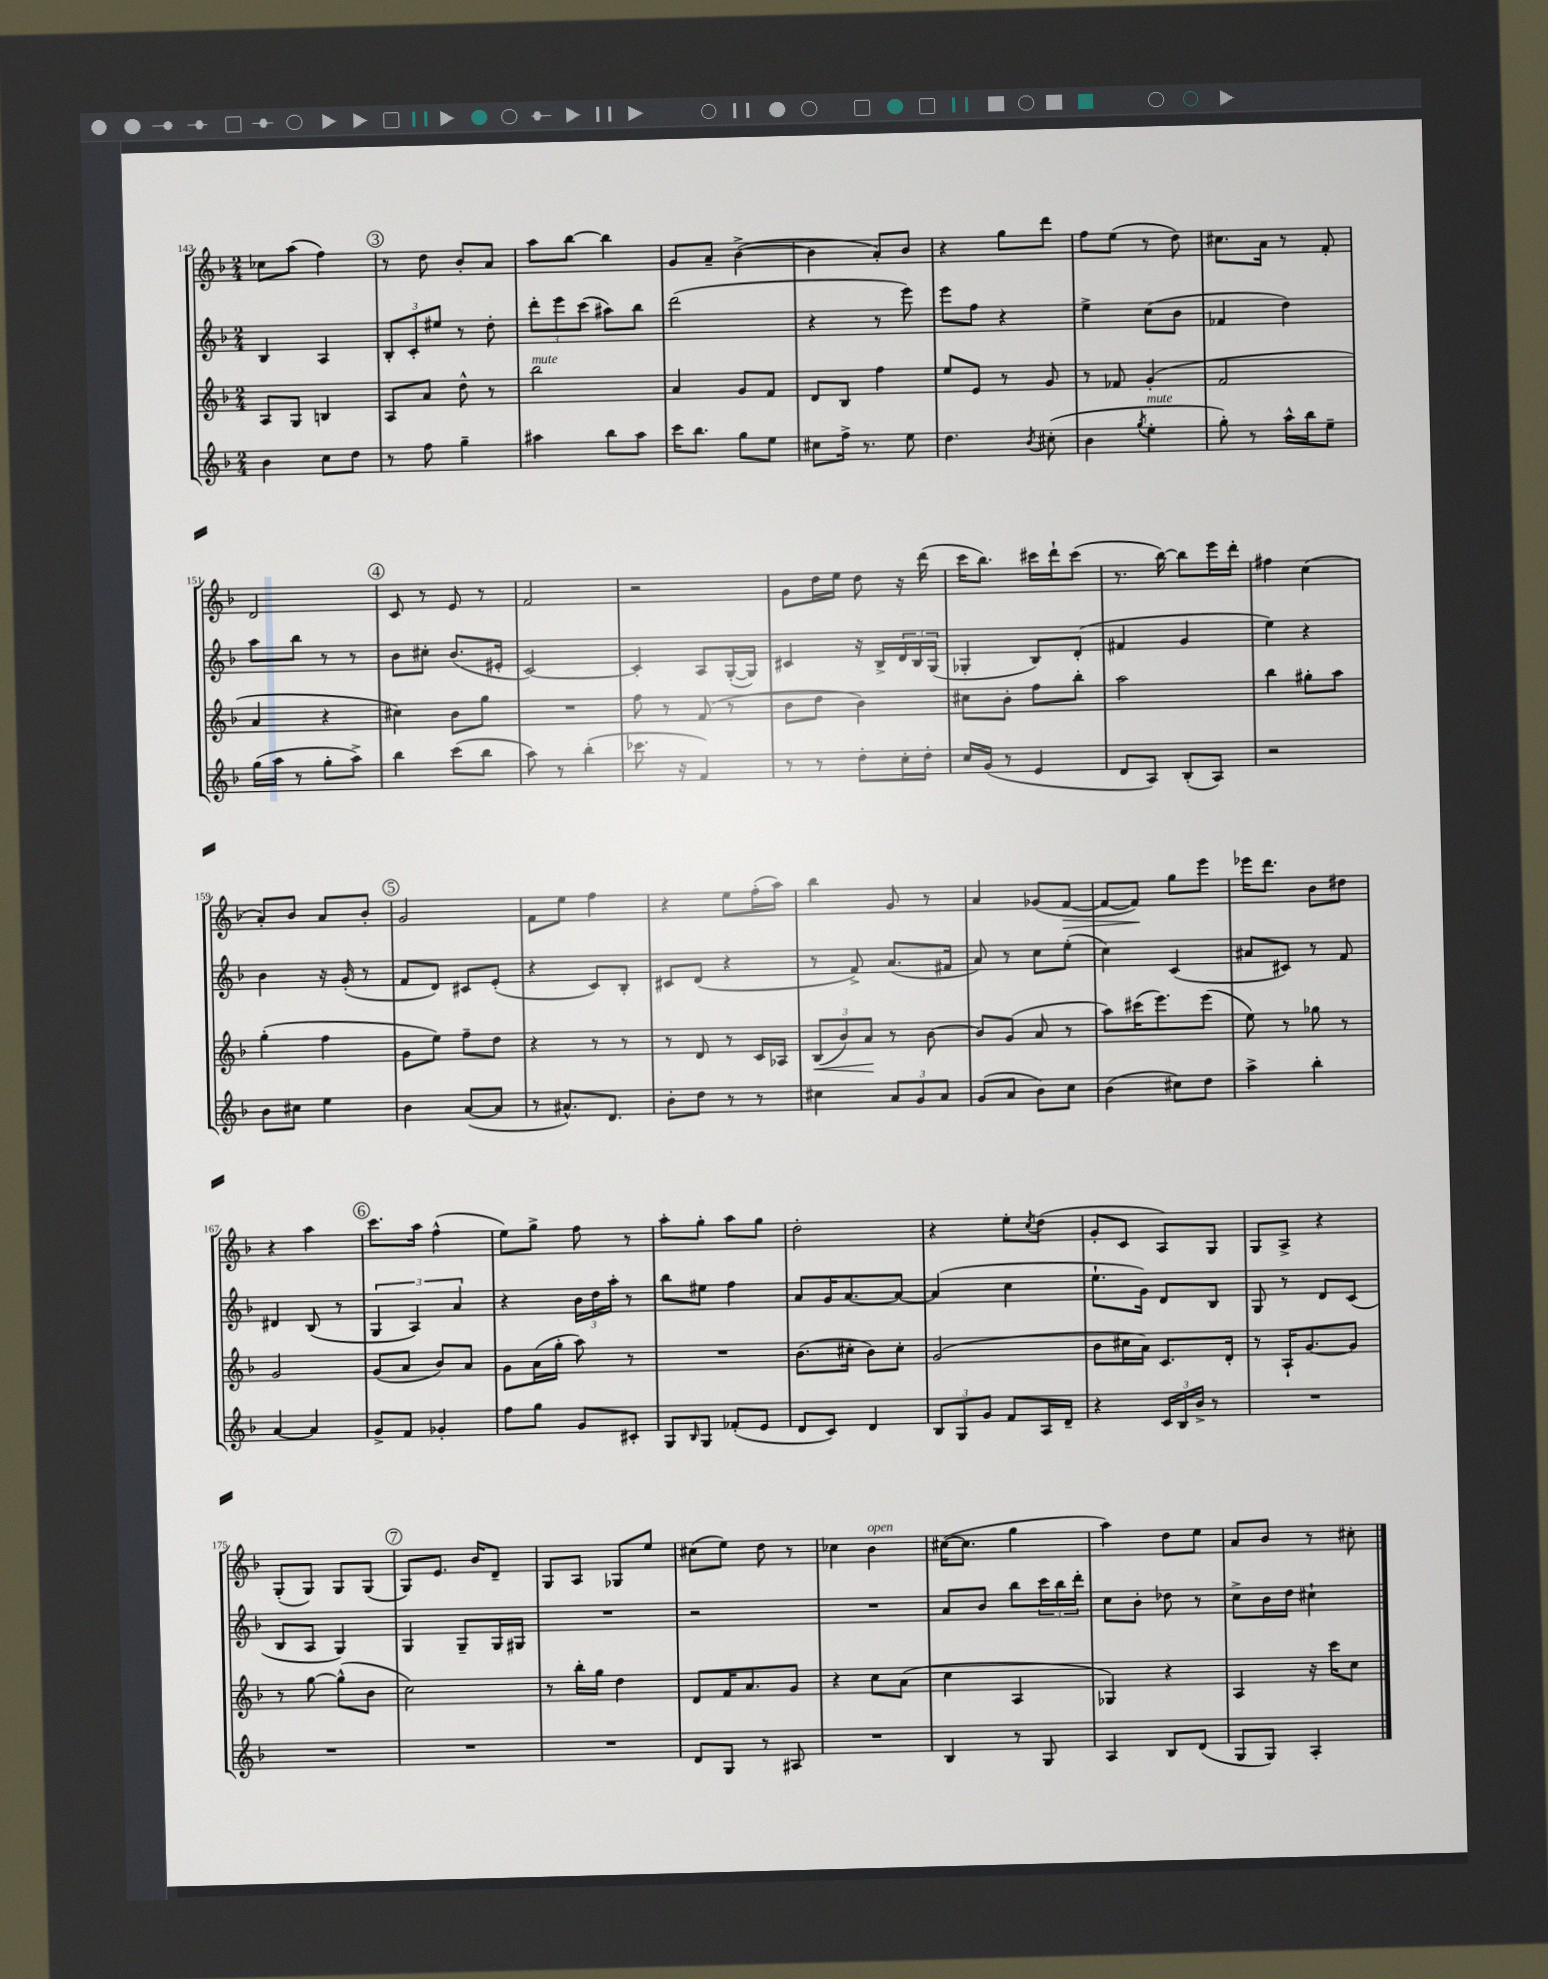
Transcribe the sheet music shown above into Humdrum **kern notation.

**kern	**kern	**kern	**kern
*staff4	*staff3	*staff2	*staff1
*clefG2	*clefG2	*clefG2	*clefG2
*k[b-]	*k[b-]	*k[b-]	*k[b-]
*M2/4	*M2/4	*M2/4	*M2/4
4b-	8A	4B-	8cc-
.	8G	.	(8aa
8cc	4B	4A	4ff)
8dd	.	.	.
=	=	=	=
8r	8A	12B-'	8r
.	.	12c'	.
8ff	8a	.	8dd
.	.	12ee#	.
4gg~	8dd^^	8r	8b-'
.	8r	8dd'	8a
=	=	=	=
4aa#	2bb-	12ddd'	8aa
.	.	12eee	.
.	.	.	[8bb-
.	.	(12ccc	.
8bb-	.	8aa#)	4bb-]
8aa#	.	8bb-	.
=	=	=	=
16ccc	4a	(2ddd	8g
8.bb-	.	.	.
.	.	.	8a~
8gg	8g	.	([4b-^
8ee	8f	.	.
=	=	=	=
8cc#	8d	4r	4b-]
16ff^	8B-	.	.
8.r	.	.	.
.	4ff	8r	8a')
8ee	.	8eee)	8b-
=	=	=	=
4.dd	8ee	8eee	4r
.	8e	8ff	.
.	8r	4r	8gg
8qb-	.	.	.
(8cc#'	8g	.	8ddd
=	=	=	=
4b-	8r	4ee^	8ff
.	8f-	.	(8ee
8qgg	.	.	.
4ee'	(4g'	(8cc	8r
.	.	8b-	8dd)
=	=	=	=
8gg')	2f	4f-	8.cc#
8r	.	.	.
.	.	.	16a
16aa^^	.	4dd)	8r
16bb-	.	.	.
8ee~	.	.	8f'
=	=	=	=
(16gg	4a	8aa	2d
16aa	.	.	.
8r	.	8bb-	.
8gg'	4r	8r	.
8aa^)	.	8r	.
=	=	=	=
4bb-	4cc#)	8b-	8c
.	.	8cc#'	8r
(8ccc	8b-	(8.b-	8e
8bb-	8gg	.	8r
.	.	16e#'	.
=	=	=	=
8aa)	2r	[2c)	2f
8r	.	.	.
(4bb-'	.	.	.
=	=	=	=
8.ccc-	8ff	4c']	2r
.	8r	.	.
16r	.	.	.
4f)	(8f	8A	.
.	8r	([16G'	.
.	.	16G])	.
=	=	=	=
8r	8b-	4c#	8g
8r	8dd	.	16dd
.	.	.	16ee
8dd'	4b-)	16r	8dd
.	.	16B-^	.
16cc'	.	24d	16r
.	.	24B-	.
16dd'	.	.	(16ddd
.	.	(24G	.
=	=	=	=
16cc	8cc#	4G-'	16ccc
(16g	.	.	8.bb-)
8r	8b-'	.	.
4e	8ff	8B-)	16ccc#
.	.	.	16ddd`
.	8bb-'	(8d'	(8ccc#
=	=	=	=
8d	2aa	4f#	8.r
8A)	.	.	.
.	.	.	[16bb-)
(8B-'	.	4g	8bb-]
8A)	.	.	16eee
.	.	.	16ddd'
=	=	=	=
2r	4bb-	4ee)	4ff#
.	8gg#'	4r	(4cc
.	8aa	.	.
=	=	=	=
8b-	(4gg'	4b-	8a')
8cc#	.	.	8b-
4ee	4ff	16r	8a
.	.	(16g'	.
.	.	8r	8b-'
=	=	=	=
4b-	8g	8f	2g
.	8ee)	8d)	.
([8a	8ff~	8c#	.
8a]	8dd	(8e'	.
=	=	=	=
8r	4r	4r	8f
8.a#^^)	.	.	8ee
.	8r	8c)	4ff
8.d	.	.	.
.	8r	8B-'	.
=	=	=	=
8b-'	8r	8c#	4r
8dd	8d	(8d	.
8r	8r	4r	8ee
8r	16c	.	(16ff'
.	16A-	.	16aa)
=	=	=	=
4cc#	(12B-	8r	4bb-
.	12b-)	.	.
.	.	8f^)	.
.	12a	.	.
12a	8r	(8.a	8g
12g	.	.	.
.	[8b-	.	8r
12a	.	.	.
.	.	16f#	.
=	=	=	=
(8g	8b-]	8a)	4a
8a	(8g	8r	.
8b-)	8a	8cc	(8g-
8cc	8r	(8ee'	[8f
=	=	=	=
(4b-	8aa)	4cc)	8f_
.	(16ccc#	.	8f])
.	8.eee)	.	.
8cc#)	.	(4c	8gg
8dd	(8eee	.	8eee
=	=	=	=
4aa^	8ee)	8a#	16eee-
.	.	.	8.ddd
.	8r	8c#)	.
4bb-'	8gg-	8r	8b-
.	8r	8f	8dd#
=	=	=	=
[4a	2g	4d#	4r
4a]	.	(8B-	4aa
.	.	8r	.
=	=	=	=
8g^	(8g	6G	8.ccc
8f	8a	.	.
.	.	6A)	.
.	.	.	16aa
4g-'	8b-)	.	(4ff^^
.	.	6a	.
.	8a	.	.
=	=	=	=
8ff	8g	4r	8ee)
8gg	(16a	.	8gg^
.	16gg'	.	.
8g	8aa)	24b-	8ff
.	.	24dd	.
.	.	24aa'	.
8c#'	8r	8r	8r
=	=	=	=
8G	2r	8bb-	8aa'
16qqB-	.	.	.
8G	.	8ee#	8gg'
(8f-'	.	4ff	8aa
8e	.	.	8gg
=	=	=	=
8d	(8.b-	8a	2dd'
8c)	.	16g	.
.	16cc#'	[8.a	.
4d	8b-)	.	.
.	8cc#'	8a_	.
=	=	=	=
12B-	(2g	(4a]	4r
12G	.	.	.
12g	.	.	.
8f	.	4cc	8ee'
.	.	.	8qcc
16A	.	.	(8dd
16d~	.	.	.
=	=	=	=
4r	8b-	8.ee`	8g'
.	16cc#	.	8c
.	16a)	16g)	.
24c	8.c	8d	8A)
24B-	.	.	.
24b-^	.	.	.
8r	.	8B-	8G
.	16d'	.	.
=	=	=	=
2r	8r	8G	8G
.	16A`	8r	8A^
.	[8.g	.	.
.	.	8d	4r
.	8g]	(8c	.
=	=	=	=
2r	8r	8B-	(8G'
.	[8gg	8A	8G)
.	(8gg^^]	4G)	8G
.	8b-	.	(8G
=	=	=	=
2r	2cc)	4G	8G)
.	.	.	8.e
.	.	8G~	.
.	.	.	16b-
.	.	16G	8d~
.	.	16G#	.
=	=	=	=
2r	8r	2r	8G
.	16bb-'	.	8A
.	16gg	.	.
.	4dd	.	8G-
.	.	.	8ee
=	=	=	=
8d	8d	2r	(8cc#
8G	16f	.	8ee)
.	8.a	.	.
8r	.	.	8dd
8A#	8g	.	8r
=	=	=	=
2r	4r	2r	4cc-
.	8cc	.	4b-
.	(8a	.	.
=	=	=	=
4B-	4cc	8a	([16cc#
.	.	.	8.cc#]
.	.	8b-	.
8r	4A	8bb-	4gg
8G	.	24ccc	.
.	.	24bb-	.
.	.	24ddd'	.
=	=	=	=
4A	4G-)	8cc	4aa)
.	.	8b-'	.
8B-	4r	8dd-	8dd
(8d	.	8r	8ee
=	=	=	=
8G	4A	8cc^	8a
8G)	.	16b-	8b-
.	.	16dd	.
4A'	16r	4cc#`	8r
.	16ccc	.	.
.	8cc	.	8cc#'
==	==	==	==
*-	*-	*-	*-
